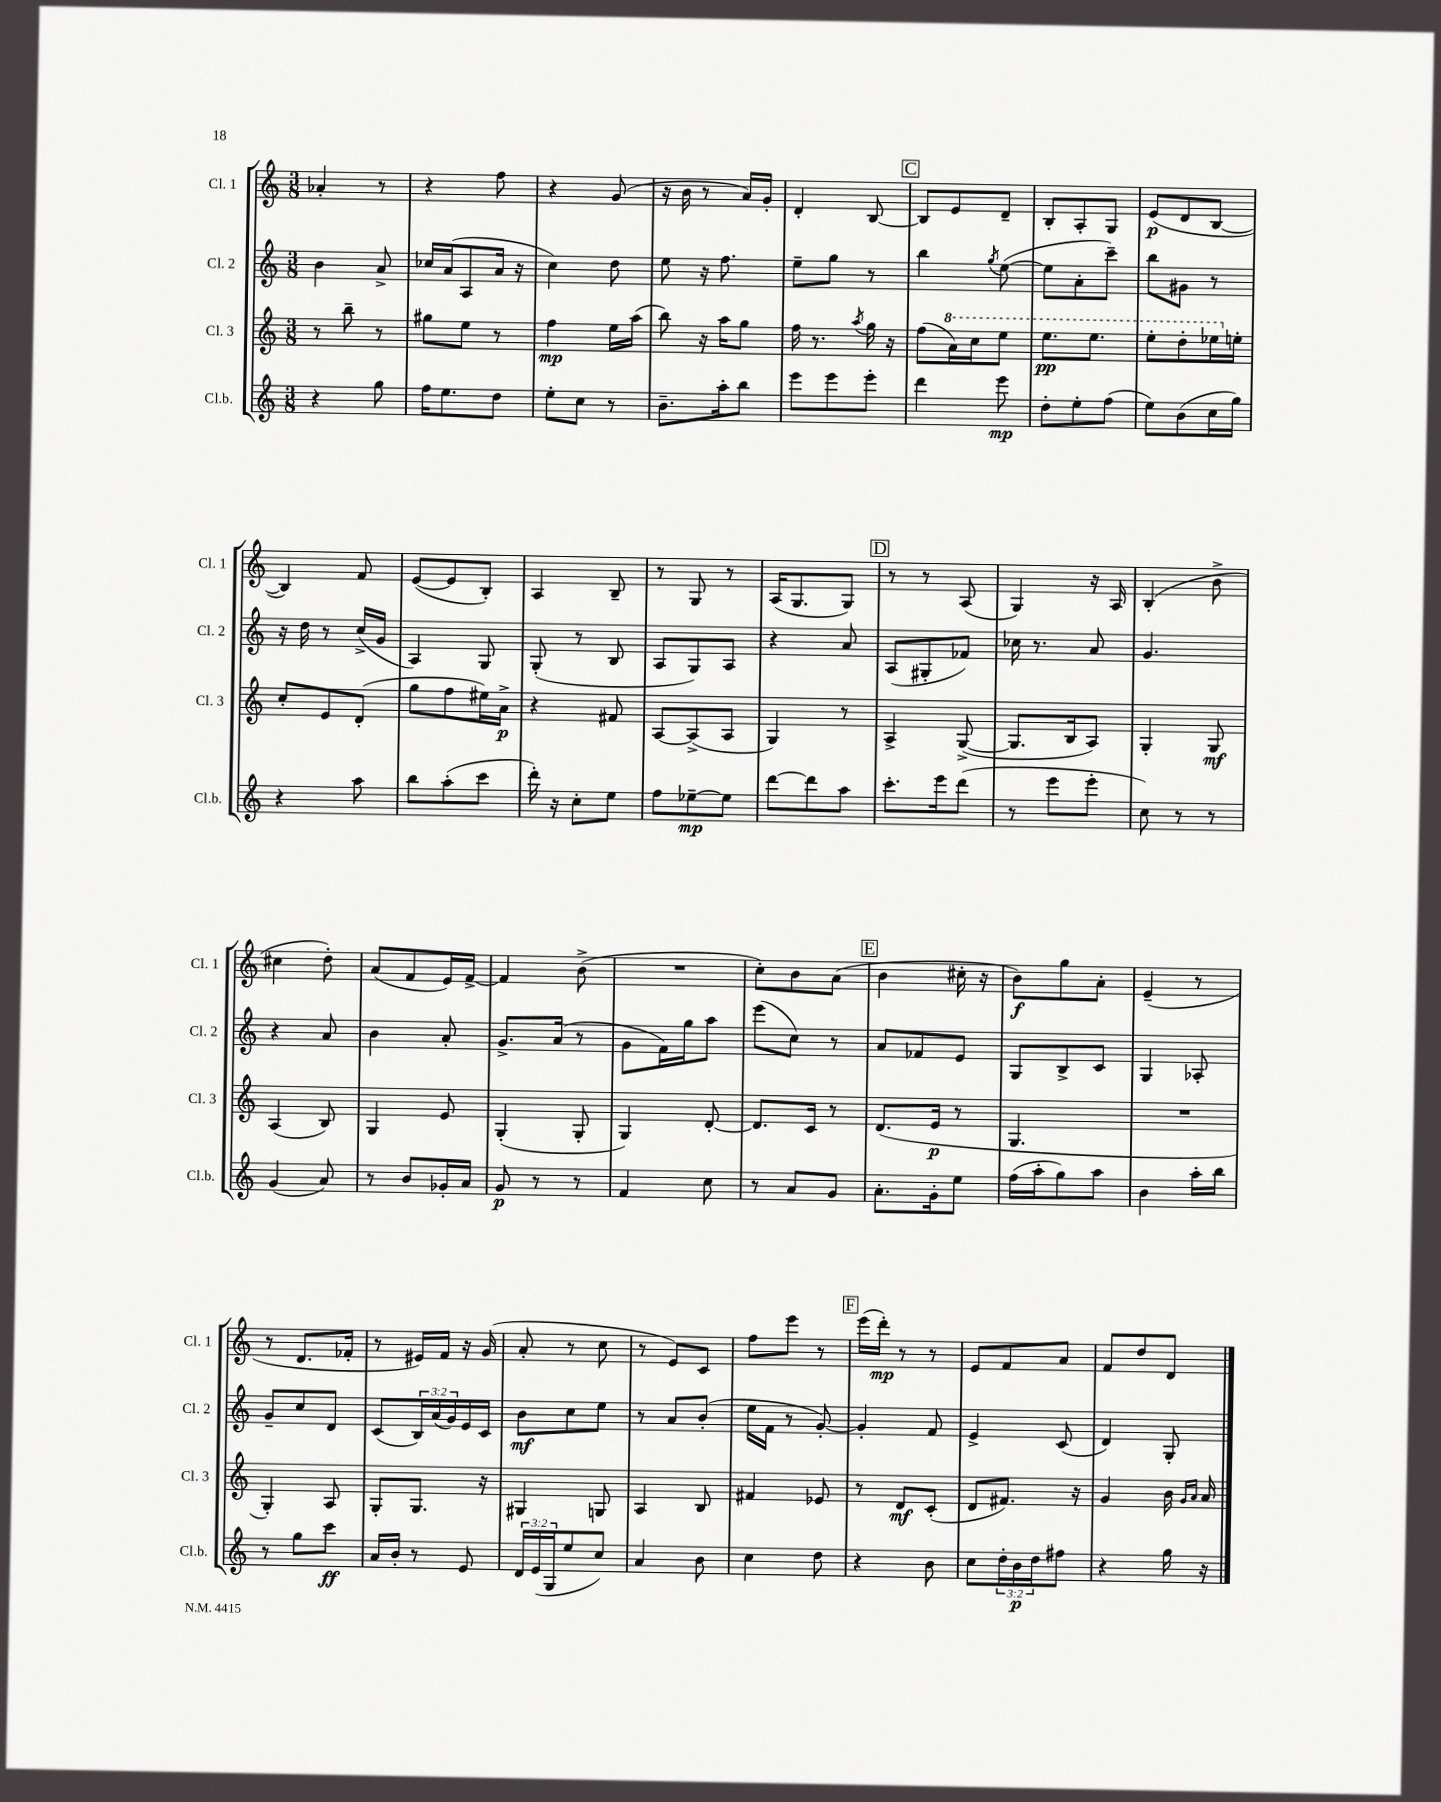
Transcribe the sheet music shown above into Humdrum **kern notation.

**kern	**kern	**kern	**kern
*staff4	*staff3	*staff2	*staff1
*clefG2	*clefG2	*clefG2	*clefG2
*k[]	*k[]	*k[]	*k[]
*M3/8	*M3/8	*M3/8	*M3/8
4r	8r	4b	4a-'
.	8bb~	.	.
8gg	8r	8a^	8r
=	=	=	=
16ff	8gg#	16cc-	4r
8.ee	.	(16a	.
.	8ee	8A	.
8dd	8r	16a	8ff
.	.	16r	.
=	=	=	=
8ee'	4ff	4cc)	4r
8cc	.	.	.
8r	16ee	8dd	(8g
.	(16aa	.	.
=	=	=	=
8.b~	8bb)	8ee	16r
.	.	.	16b
.	16r	16r	8r
16aa'	16aa	8.ff	.
8bb	8gg	.	16a)
.	.	.	16g'
=	=	=	=
8eee	16ff	8ee~	4d'
.	8.r	.	.
8eee	.	8gg	.
.	8qaa	.	.
8eee'	16gg	8r	[8B
.	16r	.	.
=	=	=	=
4ddd	(8ff	4bb	8B]
.	16aa)	.	8e
.	16ccc	.	.
.	.	8qgg	.
8eee	8eee	([8ee	8d~
=	=	=	=
8dd'	8.eee	8ee]	8B'
8ee'	.	8a'	8A'
.	8.eee	.	.
(8ff	.	8ccc~)	8G
=	=	=	=
8ee)	8eee'	8bb	(8e
(8b	8ddd'	8g#	8d
16cc	16eee-	8r	[8B
16gg)	16ee'	.	.
=	=	=	=
4r	8cc'	16r	4B])
.	.	16dd	.
.	8e	8r	.
8aa	(8d'	(16cc^	8f
.	.	16g	.
=	=	=	=
8bb	8gg	4A)	([8e
(8aa'	8ff	.	8e]
8ccc	16ee#)	8G	8B')
.	16a^	.	.
=	=	=	=
16ddd')	4r	(8G'	4A
16r	.	.	.
8cc'	.	8r	.
8ee	8f#	8B	8B~
=	=	=	=
8ff	[8A	8A	8r
[8ee-~	(8A^]	8G)	8G
8ee-]	8A	8A	8r
=	=	=	=
[8ddd	4G)	4r	(16A
.	.	.	8.G
8ddd]	.	.	.
8aa	8r	8a	8G)
=	=	=	=
8.ccc'	4A^	(8A	8r
.	.	8G#'	8r
16eee	.	.	.
(8ddd	([8G^	8f-)	(8A
=	=	=	=
8r	8.G]	16cc-	4G)
.	.	8.r	.
8eee	.	.	.
.	16B	.	.
8eee'	8A)	8a	16r
.	.	.	16A
=	=	=	=
8cc)	4G'	4.g	(4B'
8r	.	.	.
8r	8G	.	8b^
=	=	=	=
(4g	(4A	4r	4cc#
8a)	8B)	8a	8dd')
=	=	=	=
8r	4G	4b	(8a
8b	.	.	8f
16g-'	8e	8a'	16e)
16a	.	.	[16f^
=	=	=	=
8g	(4G'	8.g^	4f]
8r	.	.	.
.	.	(16a	.
8r	8G'	8r	(8b^
=	=	=	=
4f	4G)	8g	4.r
.	.	16f)	.
.	.	16gg	.
8cc	[8d'	8aa	.
=	=	=	=
8r	8.d]	(8eee	8cc')
8a	.	8cc)	8b
.	16c	.	.
8g	8r	8r	(8a
=	=	=	=
8.a'	(8.d	8a	4b
.	.	8f-	.
16g'	16e	.	.
8ee	8r	8e	16cc#'
.	.	.	16r
=	=	=	=
(16ff	4.G	8G	8b)
16aa'	.	.	.
8gg)	.	8B^	8gg
8aa	.	8c	8a'
=	=	=	=
4b	4.r	4G	(4e~
16aa'	.	8A-'	8r
16bb	.	.	.
=	=	=	=
8r	4G')	8g~	8r
8gg	.	8cc	8.d
8ccc	8A	8d	.
.	.	.	16f-'
=	=	=	=
16a	8G'	(8c	8r
16b'	.	.	.
8r	8.G	24B)	16e#)
.	.	(24a	.
.	.	.	16f
.	.	24g)	.
8e	.	16e	16r
.	16r	16c	(16g
=	=	=	=
24d	4G#	8b	8a'
(24e	.	.	.
24G	.	.	.
8ee	.	8cc	8r
8cc)	8G	8ee	8cc
=	=	=	=
4a	4A	8r	8r
.	.	8a	8e)
8b	8B	(8b'	8c
=	=	=	=
4cc	4f#	16ee	8ff
.	.	16f	.
.	.	8r	8eee
8dd	8e-	[8g')	8r
=	=	=	=
4r	8r	4g']	(16eee
.	.	.	16ddd')
.	8d	.	8r
8b	(8c'	8f	8r
=	=	=	=
8cc	8d	4e^	8e
24dd'	8.f#)	.	8f
24b	.	.	.
24dd	.	.	.
8ff#	.	(8c	8a
.	16r	.	.
=	=	=	=
4r	4g	4d)	8f
.	.	.	8dd
16gg	16b	8G'	8d
.	16qqg	.	.
.	16qqa	.	.
16r	16a	.	.
==	==	==	==
*-	*-	*-	*-
